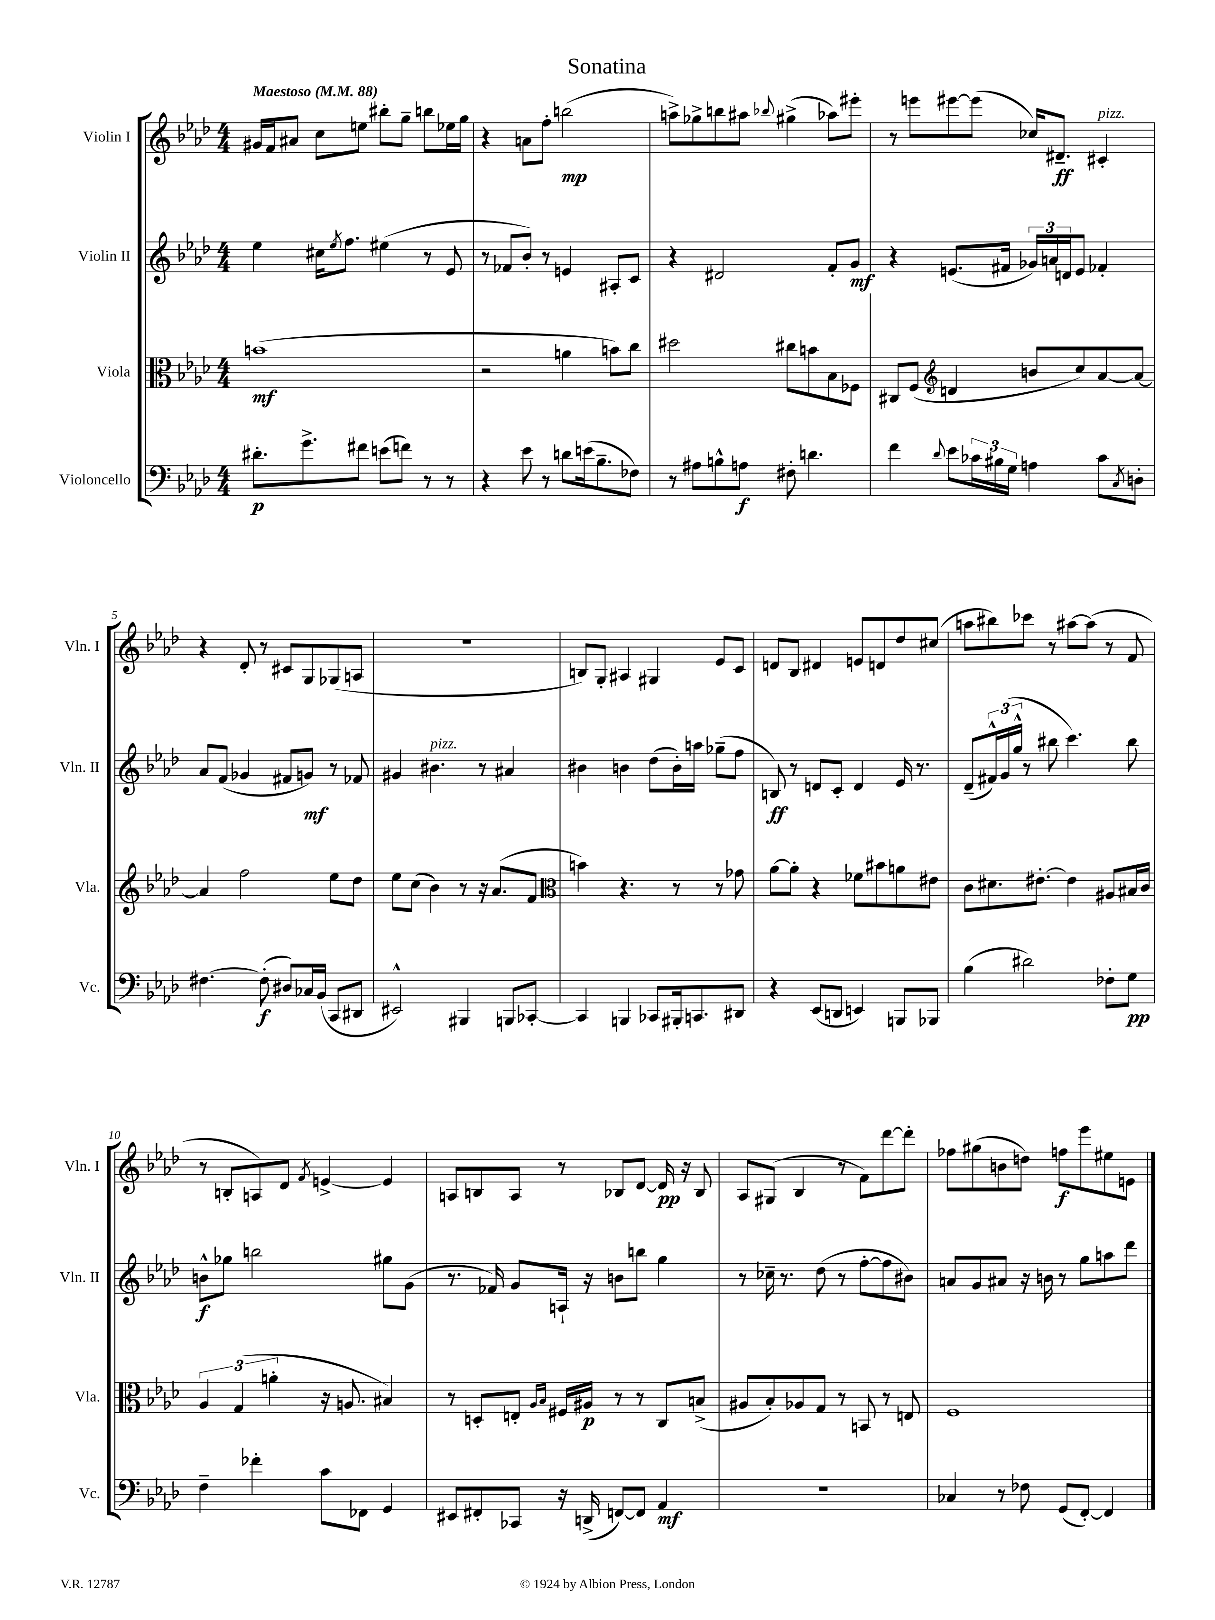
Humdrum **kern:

**kern	**dynam	**kern	**dynam	**kern	**dynam	**kern	**dynam
*part4	*part4	*part3	*part3	*part2	*part2	*part1	*part1
*staff4	*staff4	*staff3	*staff3	*staff2	*staff2	*staff1	*staff1
*I"Violoncello	*	*I"Viola	*	*I"Violin II	*	*I"Violin I	*
*I'Vc.	*	*I'Vla.	*	*I'Vln. II	*	*I'Vln. I	*
*clefF4	*	*clefC3	*	*clefG2	*	*clefG2	*
*k[b-e-a-d-]	*	*k[b-e-a-d-]	*	*k[b-e-a-d-]	*	*k[b-e-a-d-]	*
*M4/4	*	*M4/4	*	*M4/4	*	*M4/4	*
*MM88	*	*MM88	*	*MM88	*	*MM88	*
=1	=1	=1	=1	=1	=1	=1	=1
!	!	!	!	!	!	!LO:TX:a:B:t=Maestoso	!
8.d#X'\L	p	(1bn	mf	4ee-\	.	16g#X/LL	.
.	.	.	.	.	.	16f/J	.
.	.	.	.	.	.	8a#X/J	.
8.g^\	.	.	.	.	.	.	.
.	.	.	.	16cc#X\KL	.	8cc\L	.
.	.	.	.	8qee-/	.	.	.
.	.	.	.	8.ff\J	.	.	.
8f#X\J	.	.	.	.	.	8een\J	.
(8en\L	.	.	.	(4ee#X\	.	8bb#X'\L	.
8fn\J)	.	.	.	.	.	8gg~\J	.
8r	.	.	.	8r	.	8bbn\L	.
8r	.	.	.	8e-/	.	16ee-X\L	.
.	.	.	.	.	.	16gg\JJ	.
=2	=2	=2	=2	=2	=2	=2	=2
4r	.	2r	.	8r	.	4r	.
.	.	.	.	8f-X/L	.	.	.
8e-\	.	.	.	8b-'/J)	.	8an\L	.
8r	.	.	.	8r	.	8ff'\J	.
8dn\L	.	4an\	.	4en/	.	(2bbn\	mp
(16en\k	.	.	.	.	.	.	.
8.B-~\	.	.	.	.	.	.	.
.	.	8bn\L)	.	8A#X'/L	.	.	.
8F-X\J)	.	8cc\J	.	8c/J	.	.	.
=3	=3	=3	=3	=3	=3	=3	=3
8r	.	2dd#X\	.	4r	.	8aan^\L)	.
8A#X\L	.	.	.	.	.	8gg-X^\	.
8Bn^^\	.	.	.	2d#X/	.	8bbn\	.
8An\J	f	.	.	.	.	8aa#X\J	.
.	.	.	.	.	.	8qqbb-X/	.
8F#X'\	.	8cc#X\L	.	.	.	(4gg#X^\	.
4.dn\	.	8bn\	.	.	.	.	.
.	.	8B-\	.	8f'/L	.	8aa-X\L)	.
.	.	8F-X\J	.	8g/J	mf	8eee#X'\J	.
=4	=4	=4	=4	=4	=4	=4	=4
4f\	.	8C#X/L	.	4r	.	8r	.
.	.	(8F/J	.	.	.	8eeen\L	.
8qqd-/	.	.	.	.	.	.	.
*	*	*clefG2	*	*	*	*	*
8e-\L	.	4dn/	.	(8.en/L	.	[8eee#X\	.
24c-X\L	.	.	.	.	.	(8eee#\J]	.
24B#X\	.	.	.	.	.	.	.
.	.	.	.	16f#X/Jk	.	.	.
24G\JJ	.	.	.	.	.	.	.
4An\	.	8bn/L	.	24g-X/LL)	.	16cc-X/KL)	.
.	.	.	.	24an/	.	.	.
.	.	.	.	.	.	8.d#X~/J	ff
.	.	.	.	24dn/J	.	.	.
.	.	8cc/)	.	8e/J	.	.	.
!	!	!	!	!	!	!LO:TX:a:i:t=pizz.	!
8c-\L	.	[8a-/	.	4f-X'/	.	4c#X'/	.
8qC/	.	.	.	.	.	.	.
8Dn'\J	.	8a-/J_	.	.	.	.	.
!!LO:LB:g=z
=5	=5	=5	=5	=5	=5	=5	=5
[4.F#X\	.	4a-/]	.	8a-/L	.	4r	.
.	.	.	.	(8f/J	.	.	.
.	.	2ff\	.	4g-X/	.	8d-'/	.
(8F#'\]	f	.	.	.	.	8r	.
8D#X/L)	.	.	.	8f#X/L	.	8c#X/L	.
16C-X/L	.	.	.	8gn/J)	mf	8G/	.
(16BB-/JJ	.	.	.	.	.	.	.
8CC/L	.	8ee-\L	.	8r	.	(8G-X/	.
8DD#X/J	.	8dd-\J	.	8f-X/	.	8An/J	.
=6	=6	=6	=6	=6	=6	=6	=6
2EE#X^^/)	.	8ee-\L	.	4g#X/	.	1r	.
.	.	(8cc\J	.	.	.	.	.
!	!	!	!	!LO:TX:a:i:t=pizz.	!	!	!
.	.	4b-\)	.	4.b#X\	.	.	.
4BBB#X/	.	8r	.	.	.	.	.
.	.	16r	.	8r	.	.	.
.	.	(8.a-/L	.	.	.	.	.
8BBBn/L	.	.	.	4a#X/	.	.	.
[8CC-X'/J	.	8f/J	.	.	.	.	.
=7	=7	=7	=7	=7	=7	=7	=7
*	*	*clefC3	*	*	*	*	*
4CC-/]	.	4bn\)	.	4b#X\	.	8Bn/L)	.
.	.	.	.	.	.	8G'/J	.
4BBBn/	.	4.r	.	4bn\	.	4A#X/	.
8CC-X/L	.	.	.	(8dd-\L	.	4G#X/	.
16BBB#X'/k	.	8r	.	16b'\L)	.	.	.
8.CCn/	.	.	.	16aan\JJ	.	.	.
.	.	8r	.	(8gg-X~\L	.	8e-/L	.
8DD#X/J	.	8g-X\	.	8ff\J	.	8c/J	.
=8	=8	=8	=8	=8	=8	=8	=8
4r	.	[8a-\L	.	8Bn/)	ff	8dn/L	.
.	.	8a-'\J]	.	8r	.	8B-/J	.
(8EE-/L	.	4r	.	8dn/L	.	4d#X/	.
8DDn/J	.	.	.	8c'/J	.	.	.
4EEn/)	.	8f-X\L	.	4d/	.	8en/L	.
.	.	8b#X\	.	.	.	8dn/	.
8BBBn/L	.	8an\	.	16e-/	.	8dd-/	.
.	.	.	.	8.r	.	.	.
8BBB-X/J	.	8e#X\J	.	.	.	(8cc#X/J	.
=9	=9	=9	=9	=9	=9	=9	=9
(4B-\	.	8c\L	.	(8d-~/L	.	8aan\L	.
.	.	8.d#X\	.	24f#X^^/L)	.	8bb#X\)	.
.	.	.	.	(24g/	.	.	.
.	.	.	.	24gg^^/JJ	.	.	.
2d#X\)	.	.	.	8r	.	8ccc-X\J	.
.	.	[8.e#X'\J	.	.	.	.	.
.	.	.	.	8bb#X\	.	8r	.
.	.	4e#\]	.	4.ccc\)	.	[8aa#X\L	.
.	.	.	.	.	.	(8aa#\J]	.
8F-X'\L	.	8A#X/L	.	.	.	8r	.
8G\J	pp	16B#X/L	.	8bb#\	.	8f/	.
.	.	16c/JJ	.	.	.	.	.
!!LO:LB:g=z
=10	=10	=10	=10	=10	=10	=10	=10
4F~\	.	6A-/	.	8bn^^\L	f	8r	.
.	.	.	.	8gg-X\J	.	8Bn'/L	.
.	.	(6G/	.	.	.	.	.
4f-X'\	.	.	.	2bbn\	.	8An/)	.
.	.	6an'\	.	.	.	.	.
.	.	.	.	.	.	8d-/J	.
.	.	.	.	.	.	8qf/	.
8c\L	.	16r	.	.	.	[4en^/	.
.	.	8.An/	.	.	.	.	.
8FF-X\J	.	.	.	.	.	.	.
4GG/	.	4B#X/)	.	8gg#X\L	.	4e/]	.
.	.	.	.	(8g\J	.	.	.
=11	=11	=11	=11	=11	=11	=11	=11
8EE#X/L	.	8r	.	8.r	.	8An/L	.
8FF#X'/	.	8Dn'/L	.	.	.	8Bn/	.
.	.	.	.	16f-X/)	.	.	.
8CC-X/J	.	8En'/J	.	8g/L	.	8A/J	.
.	.	16qqA-/LL	.	.	.	.	.
.	.	16qqB-/JJ	.	.	.	.	.
16r	.	16F#X/LL	.	16An`/Jk	.	8r	.
(16DDn^/	.	16A#X/JJ	p	16r	.	.	.
[8FFn/L)	.	8r	.	8bn\L	.	8B-X/L	.
8FF/J]	.	8r	.	8bbn\J	.	[8d-/J	.
4AA-/	mf	8C/L	.	4gg\	.	16d-/]	pp
.	.	.	.	.	.	16r	.
.	.	(8Bn^/J	.	.	.	8B-/	.
=12	=12	=12	=12	=12	=12	=12	=12
1r	.	8A#X/L	.	8r	.	8A-/L	.
.	.	8B-'/)	.	16cc-X~\	.	(8G#X/J	.
.	.	.	.	8.r	.	.	.
.	.	8A-X/	.	.	.	4B-/	.
.	.	8G/J	.	(8dd-\	.	.	.
.	.	8r	.	8r	.	8r	.
.	.	8BBn/	.	[8ff'\L	.	8f\L)	.
.	.	8r	.	8ff\]	.	[8ddd-\	.
.	.	8En/	.	8b#X\J)	.	8ddd-'\J]	.
=13	=13	=13	=13	=13	=13	=13	=13
4C-X/	.	1F	.	8an/L	.	8ff-X\L	.
.	.	.	.	8g/	.	(8gg#X\	.
8r	.	.	.	8a#X/J	.	8bn\	.
8F-X\	.	.	.	16r	.	8ddn\J)	.
.	.	.	.	16bn\	.	.	.
(8GG/L	.	.	.	8r	.	8ffn\L	f
[8FF'/J)	.	.	.	8gg\L	.	8eee-\	.
4FF/]	.	.	.	8aan\	.	8ee#X\	.
.	.	.	.	8ddd-\J	.	8en\J	.
==	==	==	==	==	==	==	==
*-	*-	*-	*-	*-	*-	*-	*-
